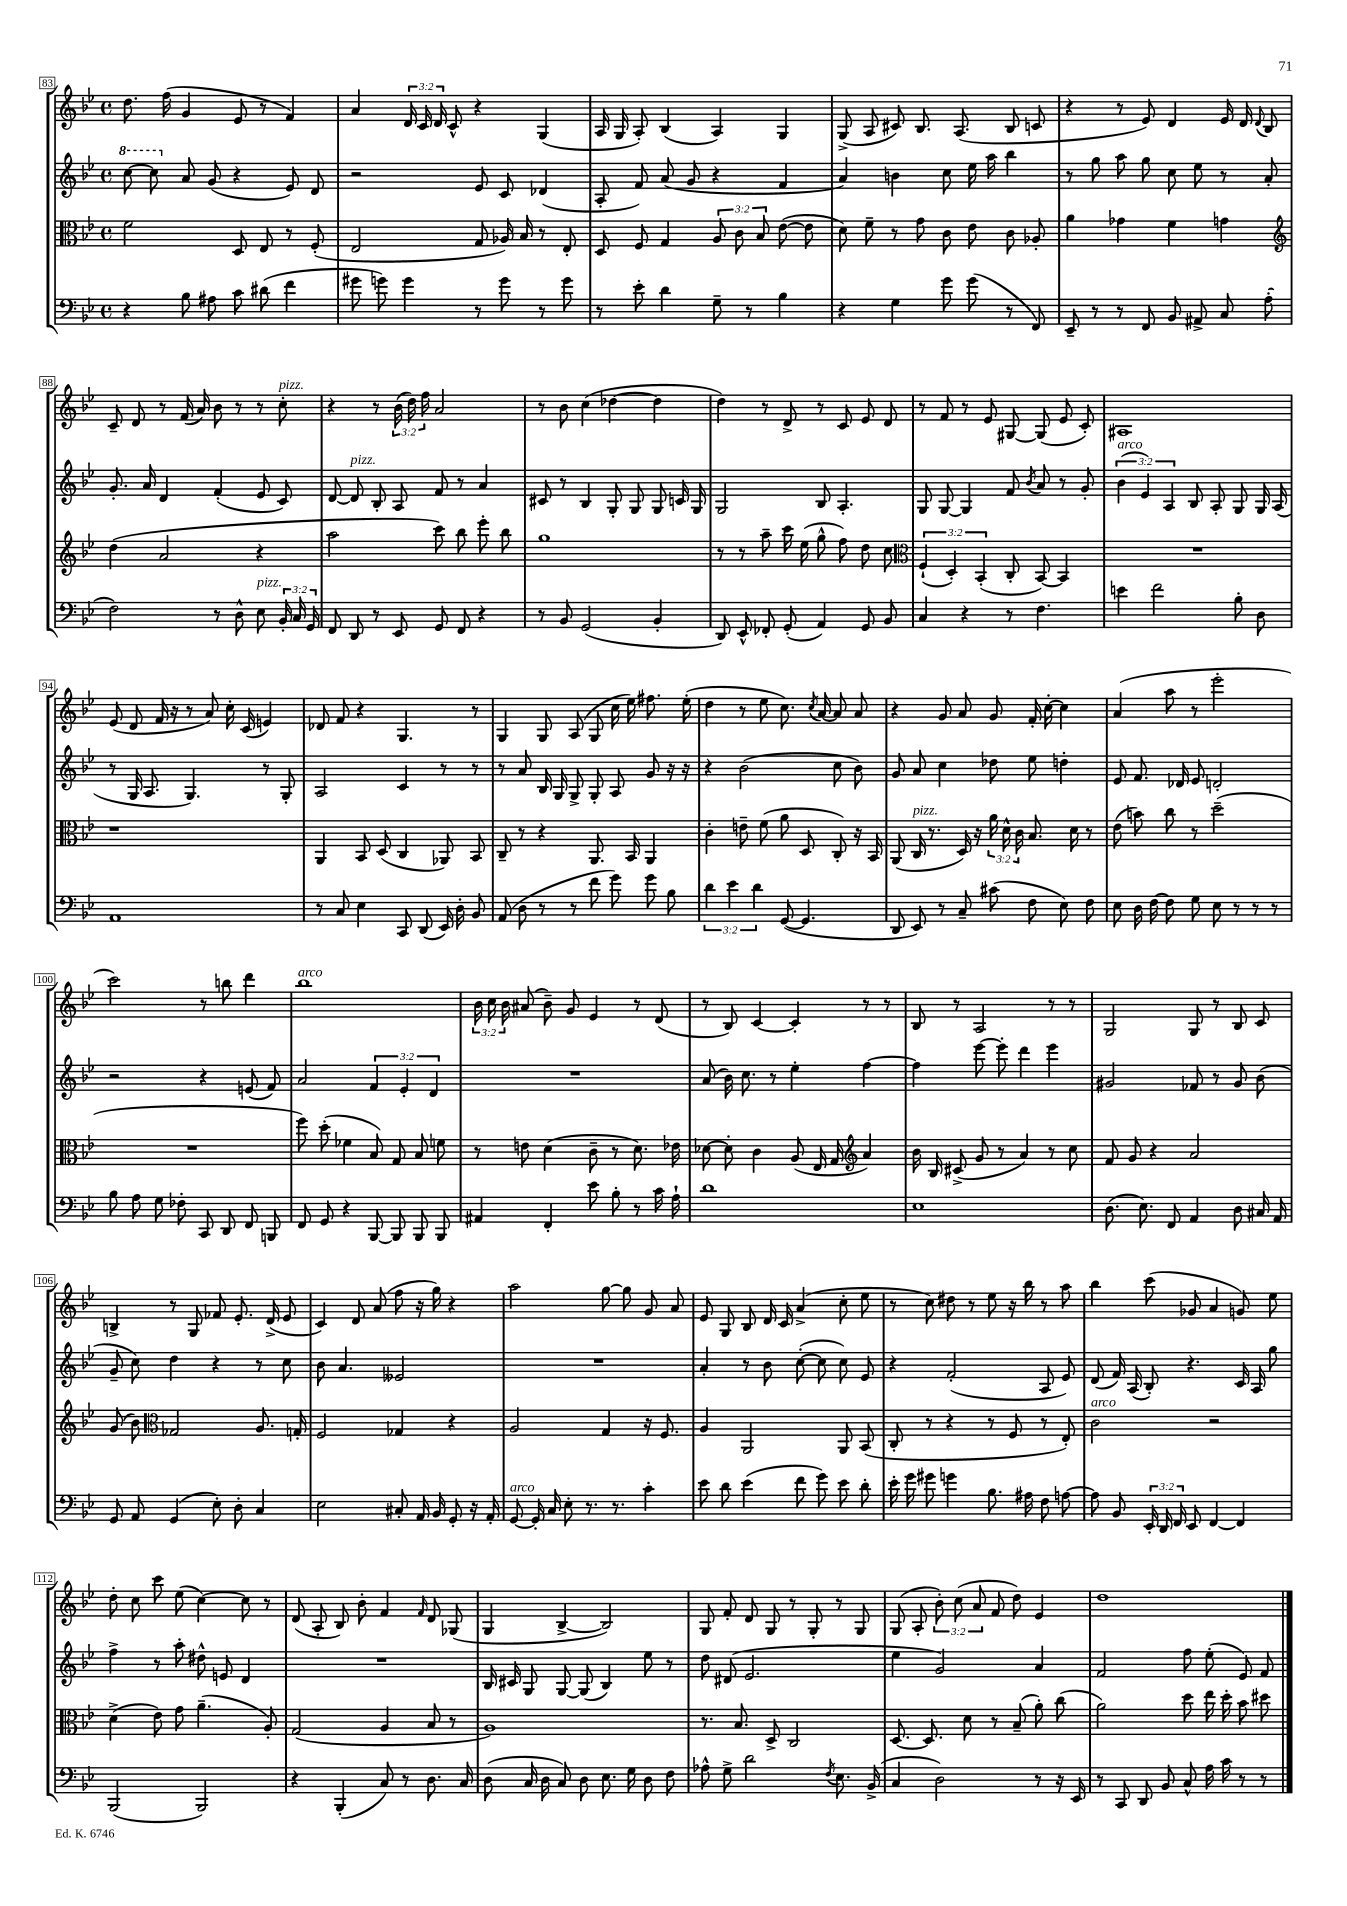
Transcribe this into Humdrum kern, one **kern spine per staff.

**kern	**kern	**kern	**kern
*staff4	*staff3	*staff2	*staff1
*clefF4	*clefC3	*clefG2	*clefG2
*k[b-e-]	*k[b-e-]	*k[b-e-]	*k[b-e-]
*M4/4	*M4/4	*M4/4	*M4/4
*met(c)	*met(c)	*met(c)	*met(c)
4r	2f\	[8ccc\	8.dd\
.	.	8ccc\]	.
.	.	.	(16ff\
8B-\	.	8a/	4g/
8A#\	.	(8g/	.
8c\	8D/	4r	8e-/
(8d#\	8E-/	.	8r
4f\	8r	8e-/)	4f/)
.	(8F'/	8d/	.
=	=	=	=
8g#\	2E-/	2r	4a/
8g\)	.	.	.
4g\	.	.	24d/
.	.	.	24c/
.	.	.	24d/
.	.	.	8c^^/
8r	8G/	8e-/	4r
8g\	16A-/)	8c/	.
.	16B-/	.	.
8r	8r	(4d-/	(4G/
8g\	8E-'/	.	.
=	=	=	=
8r	8D/	8A'/	16A/
.	.	.	16G/
8e-'\	8F/	8f/)	8A'/)
4d\	4G/	(8a/	(4B-/
.	.	8g/	.
8G~\	12A/	4r	4A/)
.	12c\	.	.
8r	.	.	.
.	12B-/	.	.
4B-\	([8e-\	4f/	4G/
.	8e-\]	.	.
=	=	=	=
4r	8d\)	4a/)	(8G^/
.	8f~\	.	8A/
4G\	8r	4b\	8c#/)
.	8g\	.	8.B-/
8g\	8c\	8cc\	.
.	.	.	(8.A/
(8g\	8e-\	16ee-\	.
.	.	16aa\	.
8r	8c\	4bb-\	8B-/
8FF/)	8A-'/	.	8c/
=	=	=	=
8EE-~/	4a\	8r	4r
8r	.	8gg\	.
8r	4g-\	8aa\	8r
8FF/	.	8gg\	8e-/)
8BB-/	4f\	8cc\	4d/
8AA#^/	.	8ee-\	.
8C/	4g\	8r	16e-/
.	.	.	16d/
.	.	.	8qqd/
(8A'\	.	8a'/	8B-/
=	=	=	=
*	*clefG2	*	*
2F\)	(4dd\	8.g'/	8c~/
.	.	.	8d/
.	.	16a/	.
.	2a/	4d/	8r
.	.	.	(16f/
.	.	.	16a/)
8r	.	(4f'/	8b-\
8D^^\	.	.	8r
8E-\	4r	8e-/	8r
24BB-'/	.	8c/)	8cc'\
24C/	.	.	.
24GG/	.	.	.
=	=	=	=
8FF/	2aa\	[8d/	4r
8DD/	.	8d/]	.
8r	.	8B-'/	8r
8EE-/	.	8A/	(24b-\
.	.	.	24dd\)
.	.	.	24ff\
8GG/	8ccc\)	8f/	2a/
8FF/	8bb-\	8r	.
4r	8eee-'\	4a/	.
.	8bb-\	.	.
=	=	=	=
8r	1gg	8c#/	8r
8BB-/	.	8r	8b-\
(2GG/	.	4B-/	(4cc\
.	.	8G'/	[4dd-\
.	.	8G/	.
4BB-'/	.	8G/	4dd-\]
.	.	16c/	.
.	.	16G/	.
=	=	=	=
8DD/)	8r	2G/	4dd\)
8EE-^^/	8r	.	.
8FF-'/	8aa~\	.	8r
(8GG'/	16ccc\	.	8d^/
.	(16ee-\	.	.
4AA/)	8gg^^\	8B-/	8r
.	8ff\)	4.A'/	8c/
8GG/	8dd\	.	8e-/
8BB-/	8cc\	.	8d/
=	=	=	=
*	*clefC3	*	*
4C/	(6F`/	8G/	8r
.	.	[8G/	8f/
.	6D'/)	.	.
4r	.	4G/]	8r
.	(6BB-'/	.	.
.	.	.	8e-/
8r	8C'/	8f/	[8G#/
.	.	8qb-/	.
4.F\	[8BB-/)	8a/	(8G#/]
.	4BB-/]	8r	8e-/
.	.	8g'/	8c'/)
=	=	=	=
4e\	1r	(6b-\	1A#
.	.	6e-/)	.
2f\	.	.	.
.	.	6A/	.
.	.	8B-/	.
.	.	8A'/	.
8B-'\	.	8G/	.
8D\	.	16G/	.
.	.	(16A/	.
=	=	=	=
1AA	1r	8r	(8e-/
.	.	16G/	8d/
.	.	8.A/	.
.	.	.	16f/
.	.	.	16r
.	.	4.G/)	8r
.	.	.	8a/)
.	.	.	16cc'\
.	.	.	(16c/
.	.	8r	4e/)
.	.	8G'/	.
=	=	=	=
8r	4AA/	2A/	8d-/
8C/	.	.	8f/
4E-\	8BB-/	.	4r
.	(8D/	.	.
8CC/	4C/	4c/	4.G/
(8DD/	.	.	.
16EE-/)	8AA-/)	8r	.
16D'\	.	.	.
8BB-/	8BB-/	8r	8r
=	=	=	=
(8AA/	8C~/	8r	4G/
8D\	8r	8a/	.
8r	4r	16B-/	8G/
.	.	16G/	.
8r	.	8G^/	(8A/
8f\	8.AA/	8G'/	8G/
8g\)	.	8A/	16cc\
.	16BB-/	.	16ee-\)
8g\	4AA/	8g/	8.ff#\
8B-\	.	16r	.
.	.	16r	(16ee-'\
=	=	=	=
6d\	4c'\	4r	4dd\
6e-\	.	.	.
.	8e~\	(2b-\	8r
6d\	.	.	.
.	(8f\	.	8ee-\
([8GG/	8a\	.	8.cc\)
4.GG/]	8D/	.	.
.	.	.	8qcc/
.	.	.	[16a/
.	8C'/)	8cc\	8a/]
.	16r	8b-\)	8a/
.	16BB-/	.	.
=	=	=	=
8DD/	(8AA/	8g/	4r
8EE-/)	16C/	8a/	.
.	8.r	.	.
8r	.	4cc\	8g/
8C~/	16D/)	.	8a/
.	16r	.	.
(8c#\	24a\	8dd-\	8g/
.	24d^^\	.	.
.	24c\	.	.
8F\	8.B-/	8ee-\	16f'/
.	.	.	[16cc'\
8E-\)	.	4dd'\	4cc\]
.	16d\	.	.
8F\	8r	.	.
=	=	=	=
8E-\	(8e-\	8e-/	(4a/
16D\	8b\)	8.f/	.
[16F\	.	.	.
8F\]	8cc\	.	8aa\
.	.	16d-/	.
8G\	8r	8e-/	8r
8E-\	(2dd~\	2d'/	2eee-'\
8r	.	.	.
8r	.	.	.
8r	.	.	.
=	=	=	=
8B-\	1r	2r	2ccc\)
8A\	.	.	.
8G\	.	.	.
8F-'\	.	.	.
8CC/	.	4r	8r
8DD/	.	.	8bb\
8FF/	.	(8e/	4ddd\
8BBB/	.	8f/)	.
=	=	=	=
8FF/	8ff\)	2a/	1bb-
8GG/	(8dd'\	.	.
4r	4f-\	.	.
[8BBB-/	8B-/)	6f/	.
8BBB-/]	8G/	.	.
.	.	6e-'/	.
8BBB-/	8B-/	.	.
.	.	6d/	.
8BBB-/	8f\	.	.
=	=	=	=
4AA#/	8r	1r	24b-\
.	.	.	24cc\
.	.	.	24b-\
.	8e\	.	(8a#/
4FF'/	(4d\	.	8b-~\)
.	.	.	8g/
8e-\	8c~\	.	4e-/
8B-'\	8r	.	.
8r	8.d\)	.	8r
16c\	.	.	(8d/
16A`\	16e-\	.	.
=	=	=	=
1d	[8d-\	(8a/	8r
.	8d-'\]	16b-\)	8B-/)
.	.	8.cc\	.
.	4c\	.	[4c/
.	.	8r	.
.	(8A/	4ee-'\	4c'/]
.	16E-/	.	.
.	16G/	.	.
*	*clefG2	*	*
.	4a/)	[4ff\	8r
.	.	.	8r
=	=	=	=
1E-	16b-\	4ff\]	8B-/
.	16B-/	.	.
.	(8c#^/	.	8r
.	8g/	[8eee-\	2A/
.	8r	8eee-'\]	.
.	4a/)	4ddd\	.
.	8r	4eee-\	8r
.	8cc\	.	8r
=	=	=	=
(8.D\	8f/	2g#/	2G/
.	8g/	.	.
8.E-\)	.	.	.
.	4r	.	.
8FF/	.	.	.
4AA/	2a/	8f-/	8G/
.	.	8r	8r
8D\	.	8g#/	8B-/
16C#/	.	(8b-\	8c/
16AA/	.	.	.
=	=	=	=
8GG/	(8g/	8g~/	4B^/
8AA/	8b-\)	8cc\)	.
*	*clefC3	*	*
(4GG/	2G-/	4dd\	8r
.	.	.	8G/
8E-'\)	.	4r	8f-/
8D'\	.	.	8.e-'/
4C/	8.A/	8r	.
.	.	.	(16d^/
.	.	8cc\	8e-/
.	16G'/	.	.
=	=	=	=
2E-\	2F/	8b-\	4c/)
.	.	4.a/	.
.	.	.	8d/
.	.	.	(8a/
8C#'/	4G-/	2e--/	8ff\
16AA/	.	.	16r
16BB-/	.	.	16gg\)
8GG'/	4r	.	4r
16r	.	.	.
16AA'/	.	.	.
=	=	=	=
[8GG/	2A/	1r	2aa\
16GG'/]	.	.	.
16C/	.	.	.
8E-'\	.	.	.
8.r	.	.	.
.	4G/	.	[8gg\
8.r	.	.	.
.	.	.	8gg\]
4c'\	16r	.	8g/
.	8.F/	.	.
.	.	.	8a/
=	=	=	=
8e-\	4A/	4a'/	8e-/
8d\	.	.	8G/
(4e-\	2AA/	8r	8B-/
.	.	8b-\	16d/
.	.	.	16c/
8f\	.	([8cc'\	(4a^/
8g\)	.	8cc\]	.
8e-\	8AA/	8cc\)	8cc'\
8d'\	(8BB-/	8e-/	8ee-\
=	=	=	=
16e-'\	8C'/	4r	8r
16g\	.	.	.
8g#\	8r	.	8cc\)
4g\	4r	(2f'/	8dd#\
.	.	.	8r
8.B-\	8r	.	8ee-\
.	8F/	.	16r
16A#\	.	.	16bb-\
8F\	8r	8A/	8r
[8A\	8E-'/)	8e-/)	8aa\
=	=	=	=
8A\]	2c\	(8d/	4bb-\
8BB-/	.	16f/)	.
.	.	(16A/	.
24EE-'/	.	8B-'/)	(8ccc\
24DD/	.	.	.
24FF/	.	.	.
8EE-/	.	4.r	8g-/
[4FF/	2r	.	4a/
4FF/]	.	16c/	8g/)
.	.	16A/	.
.	.	8gg\	8ee-\
=	=	=	=
(2BBB-/	(4d^\	4ff^\	8dd'\
.	.	.	8cc\
.	8e-\)	8r	8ccc\
.	8g\	8aa'\	(8ee-\
2BBB-/)	(4.a~\	8dd#^^\	[4cc\)
.	.	8e/	.
.	.	4d/	8cc\]
.	8A'/)	.	8r
=	=	=	=
4r	(2G/	1r	(8d/
.	.	.	8A'/
(4BBB-'/	.	.	8B-/)
.	.	.	8b-'\
8C/)	4A/	.	4f/
8r	.	.	.
.	.	.	16qqf/
8.D\	8B-/	.	8d/
.	8r	.	(8G-/
16C/	.	.	.
=	=	=	=
(8D\	1A)	16B-/	4G/
.	.	16c#/	.
16C/	.	8G/	.
16D\	.	.	.
8C/)	.	[8G/	[4B-^/
8D\	.	(8G/]	.
8.E-\	.	4B-/)	2B-/])
16G\	.	.	.
8D\	.	8ee-\	.
8F\	.	8r	.
=	=	=	=
8A-^^\	8.r	8dd\	8G/
8G^\	.	(8d#/	8f'/
.	8.B-/	.	.
2d\	.	2.e-/	8d/
.	8D^/	.	8G/
.	2C/	.	8r
.	.	.	8G'/
8qF/	.	.	.
8.E-\	.	.	8r
.	.	.	8G/
(16BB-^/	.	.	.
=	=	=	=
4C/	[8.D/	4ee-\	(8G/
.	.	.	8A'/
.	8.D/]	.	.
2D\)	.	2g/)	12b-'\)
.	.	.	(12cc\
.	8d\	.	.
.	.	.	12a/
.	8r	.	8f/
.	(8B-~/	.	8dd\)
8r	8a'\)	4a/	4e-/
16r	(8cc\	.	.
16EE-/	.	.	.
=	=	=	=
8r	2a\)	2f/	1dd
8CC/	.	.	.
8DD/	.	.	.
8BB-/	.	.	.
8C^^/	8dd\	8ff\	.
16A\	16ee-\	(8ee-'\	.
16c\	16dd'\	.	.
8r	8b-\	8e-/)	.
8r	8dd#\	8f/	.
==	==	==	==
*-	*-	*-	*-
